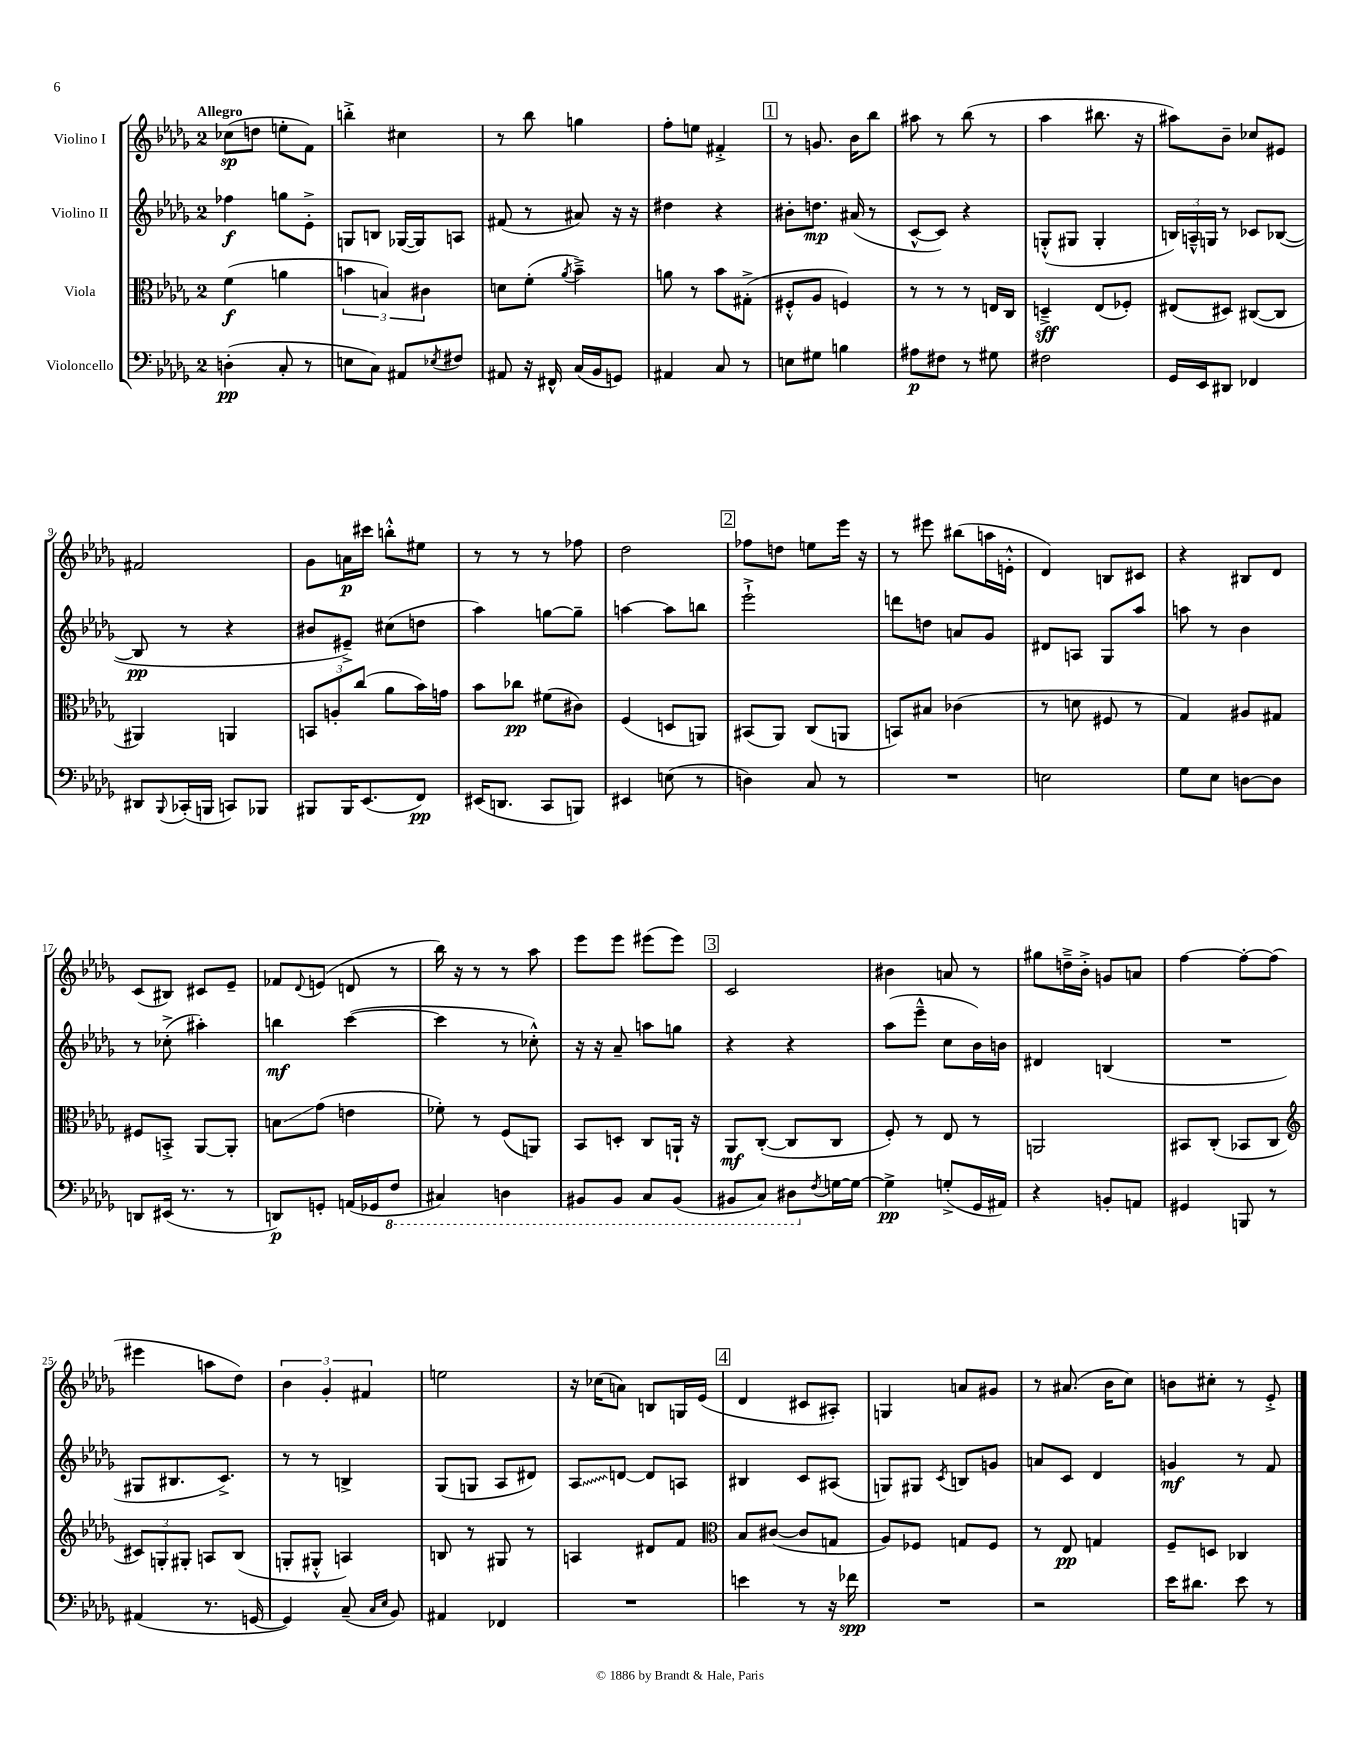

**kern	**kern	**kern	**kern
*staff4	*staff3	*staff2	*staff1
*clefF4	*clefC3	*clefG2	*clefG2
*k[b-e-a-d-g-]	*k[b-e-a-d-g-]	*k[b-e-a-d-g-]	*k[b-e-a-d-g-]
*M2/4	*M2/4	*M2/4	*M2/4
(4D'	(4f	4ff-	(8cc-
.	.	.	8dd
8C'	4a	8gg	8ee'
8r	.	8e-'^	8f)
=	=	=	=
8E	6b	8G	4bb'^
8C)	.	8B	.
.	6B)	.	.
8AA#	.	([16G-	4cc#
.	.	16G-])	.
.	6c#	.	.
8qE-	.	.	.
8F#	.	8A	.
=	=	=	=
8AA#	8d	(8f#	8r
16r	(8f'	8r	8bb-
16FF#^^	.	.	.
.	8qa-	.	.
(16C	4b-~^)	8a#)	4gg
16BB-	.	.	.
8GG)	.	16r	.
.	.	16r	.
=	=	=	=
4AA#	8a	4dd#	8ff'
.	8r	.	8ee
8C	8b-	4r	4f#'^
8r	(8G#'^	.	.
=	=	=	=
8E	8F#'^^	8b#'	8r
8G#	8A-	8.dd	8.g
4B	4F)	.	.
.	.	(16a#	16b-
.	.	8r	8bb-
=	=	=	=
8A#	8r	[8c^^	8aa#
8F#	8r	8c])	8r
8r	8r	4r	(8bb-
8G#	16E	.	8r
.	16C	.	.
=	=	=	=
2F#	4D~^	(8G'^^	4aa-
.	.	8G#	.
.	(8E-	4G#'	8.bb#
.	8F-')	.	.
.	.	.	16r
=	=	=	=
16GG-	(8E#	24B)	8aa#)
.	.	24A~^^	.
16EE-	.	.	.
.	.	24G	.
8DD#	8D#)	8r	8b-~
4FF-	([8C#	8c-	8cc-
.	8C#]	([8B-	8e#
=	=	=	=
8DD#	4AA#)	8B-]	2f#
8qqBBB-	.	.	.
(16CC-'	.	8r	.
16BBB	.	.	.
8CC)	4AA	4r	.
8BBB-	.	.	.
=	=	=	=
8BBB#	12BB	8b#	8g-
.	12A'	.	.
16BBB#	.	8e#~^)	16a
.	(12cc	.	.
(8.EE-	.	.	16ccc#
.	8a-	(8cc#	8bb'^^
8FF)	16b-)	8dd	8ee#
.	16g	.	.
=	=	=	=
(16EE#	8b-	4aa-)	8r
8.DD	.	.	.
.	8cc-	.	8r
8CC	(8f#	[8gg	8r
8BBB)	8c#)	8gg~]	8ff-
=	=	=	=
4EE#	(4F	[4aa	2dd-
(8E	8D	8aa]	.
8r	8AA)	8bb	.
=	=	=	=
4D)	(8BB#	2eee-`^	8ff-
.	8AA-)	.	8dd
8C	(8C	.	8ee
8r	8AA	.	16eee-
.	.	.	16r
=	=	=	=
2r	8BB)	8ddd	8r
.	8B#	8dd	8eee#
.	(4c-	8a	(8bb#
.	.	8g-	16aa
.	.	.	16e'^^
=	=	=	=
2E	8r	8d#	4d-)
.	8d	8A	.
.	8F#	8G-	8B
.	8r	8aa-	8c#
=	=	=	=
8G-	4G-)	8aa	4r
8E-	.	8r	.
[8D	8A#	4b-	8B#
8D]	8G#	.	8d-
=	=	=	=
8DD	8F#	8r	(8c
(16EE#	8BB'^	(8cc-'^	8B#)
8.r	.	.	.
.	[8AA-	4aa#')	8c#
8r	8AA-']	.	8e-~
=	=	=	=
8DD)	8B	4bb	8f-
.	.	.	8qqd-
8GG'	(8g-	.	(8e
(16AA	4e	([4ccc	8d
16GG-	.	.	.
8FF	.	.	8r
=	=	=	=
4CC#)	8f-')	4ccc]	16bb-)
.	.	.	16r
.	8r	.	8r
4DD	(8F	8r	8r
.	8AA)	8cc-'^^)	8aa-
=	=	=	=
8BBB#	8BB-	16r	8eee-
.	.	16r	.
8BBB#	8D'	8a-~	8eee-
8CC	8C	8aa	(8eee#
(8BBB#	16AA`	8gg	8eee#)
.	16r	.	.
=	=	=	=
8BBB#	8AA-	4r	2c
8CC)	([8C'	.	.
8DD#	8C]	4r	.
8qF	.	.	.
[16G	8C	.	.
16G_	.	.	.
=	=	=	=
4G^]	8F')	(8aa-	4b#
.	8r	8eee-~^^	.
(8G'^	8E-	8cc	8a
16GG-	8r	16b-)	8r
16AA#)	.	16b	.
=	=	=	=
4r	2AA	4d#	8gg#
.	.	.	16dd~^
.	.	.	16b-'^
8BB'	.	(4B	8g
8AA	.	.	8a
=	=	=	=
4GG#	8BB#	2r	[4ff
.	(8C'	.	.
8BBB	8BB-	.	8ff'_
8r	8C	.	(8ff]
=	=	=	=
*	*clefG2	*	*
(4AA#	12c#)	8G#	4eee#
.	12G'	.	.
.	.	8.B#	.
.	12G#'	.	.
8.r	8A	.	8aa
.	.	8.c^)	.
.	(8B-	.	8dd-)
[16GG	.	.	.
=	=	=	=
4GG])	8G'	8r	6b-
.	8G#'^^	8r	.
.	.	.	6g-'
(8C~	4A)	4B^	.
.	.	.	6f#
16qqC	.	.	.
16qqE-	.	.	.
8BB-)	.	.	.
=	=	=	=
4AA#	8B	(8G-	2ee
.	8r	8G	.
4FF-	8G#	8A-	.
.	8r	8d#)	.
=	=	=	=
2r	4A	8A-	16r
.	.	.	(16cc-
.	.	[8d	8a)
.	8d#	8d]	8B
.	8f	8A	16G
.	.	.	(16e-
=	=	=	=
*	*clefC3	*	*
4e	8B-	4B#	4d-
.	([8c#	.	.
8r	8c#]	8c	8c#
16r	8G	(8A#	8A#')
16f-	.	.	.
=	=	=	=
2r	8A-)	8G)	4G
.	8F-	8G#	.
.	.	8qc	.
.	8G	8B	8a
.	8F-	8g	8g#
=	=	=	=
2r	8r	8a	8r
.	8E-	8c	(8.a#
.	4G	4d-	.
.	.	.	16b-
.	.	.	8cc)
=	=	=	=
16e-	8F~	4g	8b
8.d#	.	.	.
.	8D	.	8cc#'
8e-	4C-	8r	8r
8r	.	8f	8e-'^
==	==	==	==
*-	*-	*-	*-
